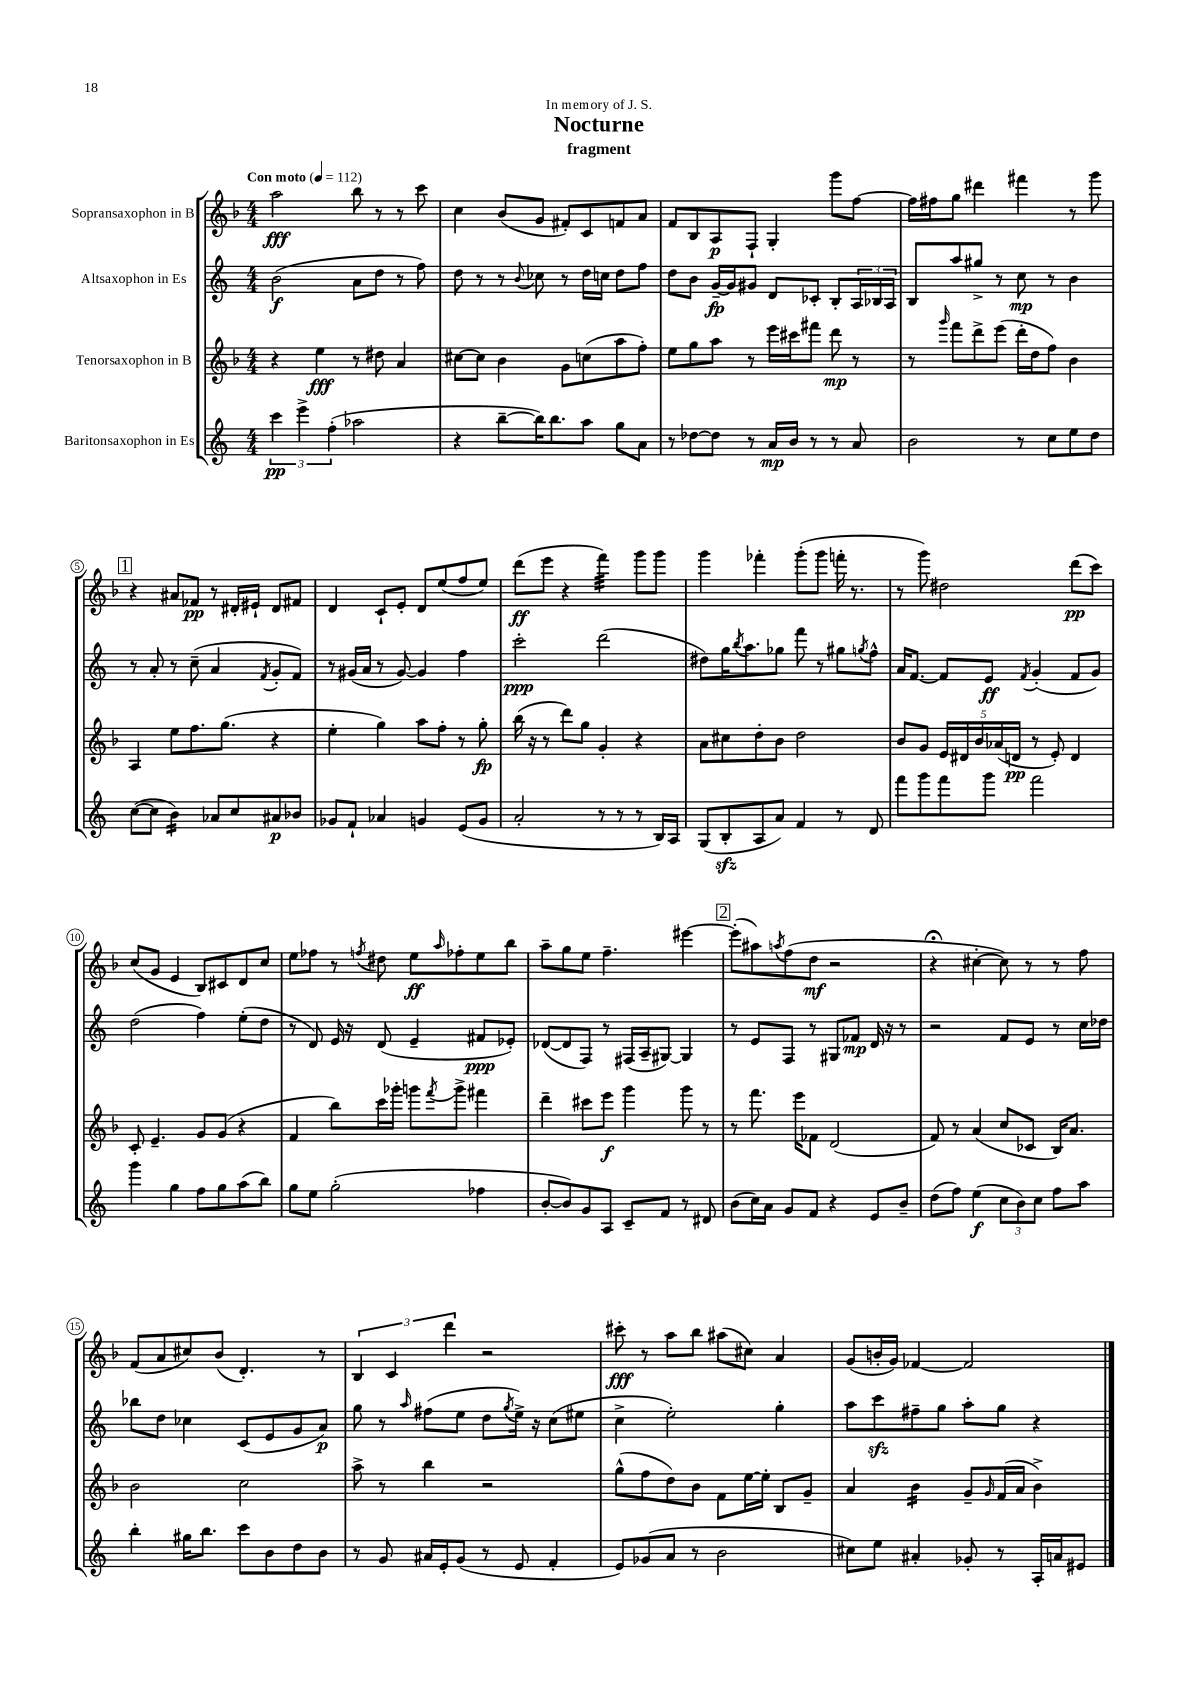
\header { title = "Nocturne" subtitle = "fragment" dedication = "In memory of J. S." }
<<
\new StaffGroup <<
\new Staff = "s0" \with { instrumentName = "Sopransaxophon in B" } {
    \clef treble \key f \major \numericTimeSignature \time 4/4 \tempo "Con moto" 4 = 112
    a''2\fff bes''8 r8 r8 c'''8 |
    c''4 bes'8( g'8 fis'8-.) c'8 f'8 a'8 |
    f'8 bes8 a8\p f8-! g4-. g'''8 f''8~ |
    f''16 fis''16 g''8 dis'''4 fis'''4 r8 g'''8 |
    \mark \markup { \box "1" } r4 ais'8 fes'8\pp r8 dis'16-. eis'16-! dis'8 fis'8 |
    d'4 c'8-! e'8-. d'8 e''8( f''8 e''8) |
    d'''8\ff( e'''8 r4 f'''4:32) g'''8 g'''8 |
    g'''4 fes'''4-. g'''8-.( g'''8 f'''16-. r8. |
    r8 g'''8) dis''2 d'''8\pp( c'''8) |
    c''8( g'8 e'4 bes8) cis'8 d'8 c''8 |
    e''8 fes''8 r8 \acciaccatura { f''8 } dis''8 e''8\ff \grace { a''16 } fes''8-. e''8 bes''8 |
    a''8-- g''8 e''8 f''4.-- eis'''4~ |
    \mark \markup { \box "2" } eis'''8-.( ais''8) \acciaccatura { a''8 } f''8( d''8\mf r2 |
    r4\fermata cis''4~-. cis''8) r8 r8 f''8 |
    f'8( a'8 cis''8) bes'8( d'4.-.) r8 |
    \tuplet 3/2 { bes4 c'4 d'''4 } r2 |
    cis'''8-.\fff r8 a''8 bes''8 ais''8( cis''8) a'4 |
    g'8( b'16-. g'16) fes'4~ fes'2 \bar "|." |
}
\new Staff = "s1" \with { instrumentName = "Altsaxophon in Es" } {
    \clef treble \key c \major \numericTimeSignature \time 4/4
    b'2\f( a'8 d''8 r8 f''8) |
    d''8 r8 r8 \appoggiatura { b'8 } ces''8 r8 d''16 c''16 d''8 f''8 |
    d''8 b'8 g'16~--\fp g'16 gis'8 d'8 ces'8-. b8-. \tuplet 3/2 { a16 bes16 a16 } |
    b8 a''8 gis''8-> r8 c''8\mp r8 b'4 |
    \mark \markup { \box "1" } r8 a'8-. r8 c''8--( a'4 \acciaccatura { f'8 } g'8-. f'8) |
    r8 gis'16( a'16 r8 gis'8~) gis'4 f''4 |
    c'''2-.\ppp d'''2( |
    dis''8) g''16 \acciaccatura { b''8 } a''8. ges''8 f'''8 r8 gis''8 \acciaccatura { g''8 } f''8-^ |
    a'16 f'8.~ f'8 e'8\ff \acciaccatura { f'8 } g'4-.( f'8 g'8) |
    d''2( f''4) e''8-.( d''8 |
    r8 d'8) e'16 r16 d'8( e'4-- fis'8\ppp ees'8-.) |
    des'8~( des'8 f8) r8 fis16( a16-- gis8~) gis4 |
    \mark \markup { \box "2" } r8 e'8 f8 r8 gis8 fes'8\mp d'16 r16 r8 |
    r2 f'8 e'8 r8 c''16 des''16 |
    bes''8 d''8 ces''4 c'8( e'8 g'8 a'8\p) |
    g''8 r8 \grace { a''16 } fis''8( e''8 d''8 \acciaccatura { g''8 } e''16->) r16 c''8( eis''8 |
    c''4-> e''2-.) g''4-. |
    a''8 c'''8\sfz fis''8-- g''8 a''8-. g''8 r4 \bar "|." |
}
\new Staff = "s2" \with { instrumentName = "Tenorsaxophon in B" } {
    \clef treble \key f \major \numericTimeSignature \time 4/4
    r4 e''4\fff r8 dis''8 a'4 |
    cis''8~ cis''8 bes'4 g'8 c''8( a''8 f''8-.) |
    e''8 g''8 a''8 r8 e'''16 cis'''16 fis'''8 d'''8\mp r8 |
    r8 \grace { g'''16 } f'''8 d'''8-> e'''8( d'''16-. d''16 f''8) bes'4 |
    \mark \markup { \box "1" } a4 e''8 f''8. g''8.( r4 |
    e''4-. g''4) a''8 f''8-. r8 g''8-.\fp |
    bes''16( r16 r8 d'''8) g''8 g'4-. r4 |
    a'8 cis''8 d''8-. bes'8 d''2 |
    bes'8 g'8 \tuplet 5/4 { e'16 dis'16 bes'16 aes'16( d'16\pp } r8 e'8-.) d'4 |
    c'8-. e'4.-- g'8 g'8( r4 |
    f'4 bes''8) c'''16 ges'''16-. g'''8 \acciaccatura { f'''8 } g'''8-> fis'''4 |
    d'''4-- cis'''8 e'''8\f g'''4 g'''8 r8 |
    \mark \markup { \box "2" } r8 f'''8. e'''16 fes'8 d'2( |
    f'8) r8 a'4( c''8 ces'8 bes16) a'8. |
    bes'2 c''2 |
    a''8-> r8 bes''4 r2 |
    g''8-^( f''8 d''8) bes'8 f'8 e''16~ e''16-. bes8 g'8-- |
    a'4 bes'4:16 g'8-- \grace { g'16 } f'16( a'16 bes'4->) \bar "|." |
}
\new Staff = "s3" \with { instrumentName = "Baritonsaxophon in Es" } {
    \clef treble \key c \major \numericTimeSignature \time 4/4
    \tuplet 3/2 { c'''4\pp e'''4-> f''4-.( } aes''2 |
    r4 b''8~-- b''16) b''8. a''8 g''8 a'8 |
    r8 des''8~ des''8 r8 a'16\mp b'16 r8 r8 a'8 |
    b'2 r8 c''8 e''8 d''8 |
    \mark \markup { \box "1" } c''8~( c''8 b'4:16) aes'8 c''8 ais'8\p bes'8 |
    ges'8 f'8-! aes'4 g'4 e'8( g'8 |
    a'2-. r8 r8 r8 b16) a16 |
    g8( b8-.\sfz a8 a'8) f'4 r8 d'8 |
    f'''8 g'''8 f'''8 g'''8 f'''2 |
    g'''4 g''4 f''8 g''8 a''8( b''8) |
    g''8 e''8 g''2-.( fes''4 |
    b'8~-. b'8) g'8 a8 c'8-- f'8 r8 dis'8 |
    \mark \markup { \box "2" } b'8( c''16) a'16 g'8 f'8 r4 e'8 b'8-- |
    d''8( f''8) e''4\f( \tuplet 3/2 { c''8 b'8) c''8 } f''8 a''8 |
    b''4-. gis''16 b''8. c'''8 b'8 d''8 b'8 |
    r8 g'8 ais'16 e'16-. g'8( r8 e'8 f'4-. |
    e'8) ges'8( a'8 r8 b'2 |
    cis''8) e''8 ais'4-. ges'8-. r8 a16-. a'16 eis'8 \bar "|." |
}
>>
>>
\layout { \context { \Score \override BarNumber.stencil = #(make-stencil-circler 0.1 0.3 ly:text-interface::print) } }
